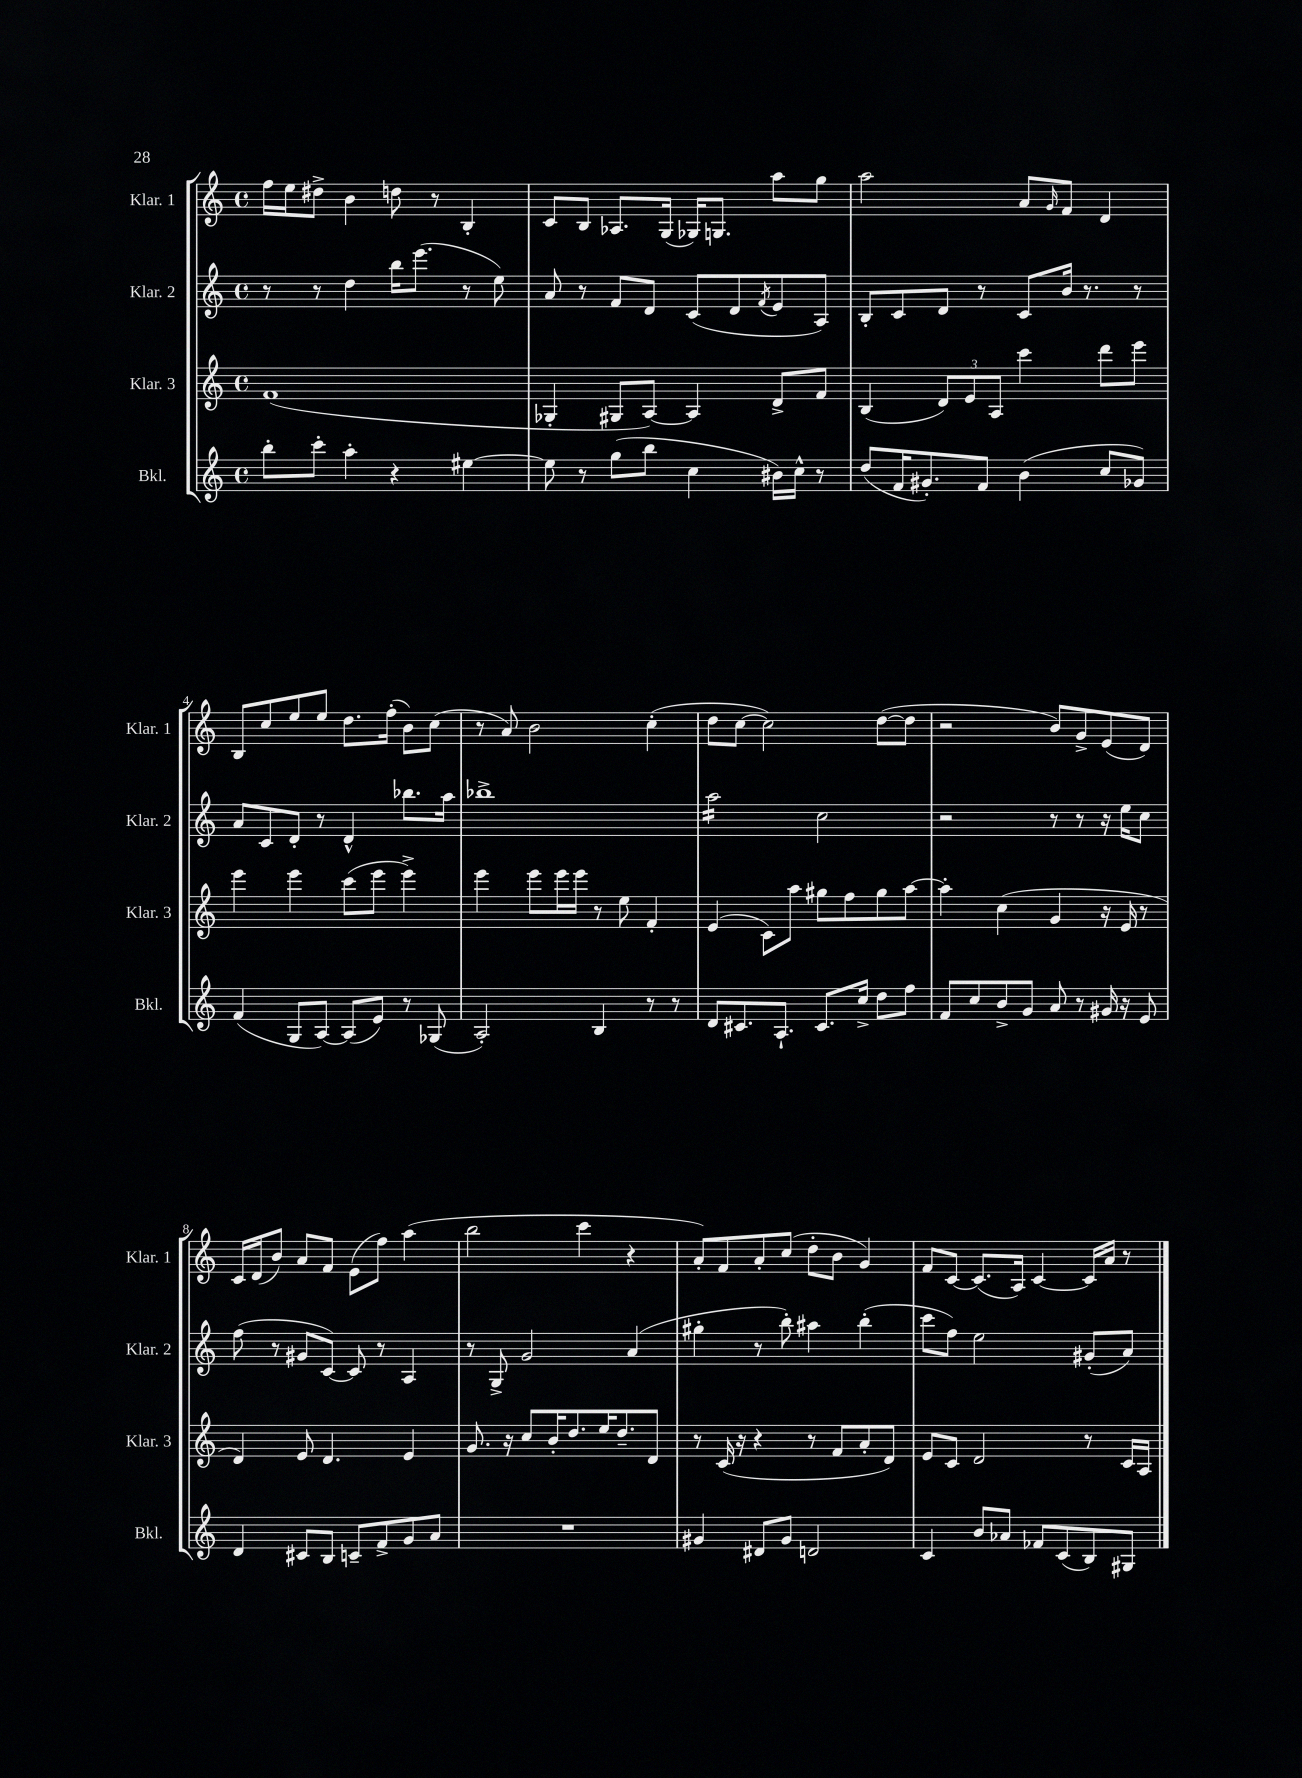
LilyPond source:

<<
\new StaffGroup <<
\new Staff = "s0" \with { instrumentName = "Klar. 1" shortInstrumentName = "Klar. 1" } {
    \clef treble \key c \major \defaultTimeSignature \time 4/4
    f''16 e''16 dis''8-> b'4 d''8 r8 b4-. |
    c'8 b8 aes8. g16( ges16) g8. a''8 g''8 |
    a''2 a'8 \grace { g'16 } f'8 d'4 |
    b8 c''8 e''8 e''8 d''8. f''16-.( b'8) c''8( |
    r8 a'8) b'2 c''4-.( |
    d''8 c''8~ c''2) d''8~( d''8 |
    r2 b'8) g'8-> e'8( d'8) |
    c'16 d'16( b'8) a'8 f'8 e'8( f''8) a''4( |
    b''2 c'''4 r4 |
    a'8-.) f'8 a'8-. c''8( d''8-. b'8 g'4) |
    f'8 c'8~ c'8.( a16) c'4~ c'16 a'16 r8 \bar "|." |
}
\new Staff = "s1" \with { instrumentName = "Klar. 2" shortInstrumentName = "Klar. 2" } {
    \clef treble \key c \major \defaultTimeSignature \time 4/4
    r8 r8 d''4 b''16 e'''8.( r8 e''8) |
    a'8 r8 f'8 d'8 c'8( d'8 \acciaccatura { f'8 } e'8 a8) |
    b8-. c'8 d'8 r8 c'8 b'16 r8. r8 |
    a'8 c'8 d'8-. r8 d'4-^ bes''8. a''16 |
    bes''1-> |
    a''2:16 c''2 |
    r2 r8 r8 r16 e''16 c''8 |
    f''8( r8 gis'8 c'8~) c'8 r8 a4 |
    r8 g8-> g'2 a'4( |
    gis''4-. r8 b''8-.) ais''4 b''4-.( |
    c'''8 f''8) e''2 gis'8-.( a'8) \bar "|." |
}
\new Staff = "s2" \with { instrumentName = "Klar. 3" shortInstrumentName = "Klar. 3" } {
    \clef treble \key c \major \defaultTimeSignature \time 4/4
    f'1( |
    ges4-. gis8 a8~) a4 d'8-> f'8 |
    b4( \tuplet 3/2 { d'8) e'8 a8 } c'''4 d'''8 e'''8 |
    e'''4 e'''4 c'''8( e'''8 e'''4->) |
    e'''4 e'''8 e'''16 e'''16 r8 e''8 f'4-. |
    e'4( c'8) a''8 gis''8 f''8 gis''8 a''8~ |
    a''4-. c''4( g'4 r16 e'16 r8 |
    d'4) e'8 d'4. e'4 |
    g'8. r16 c''8 b'16-. d''8. e''16 d''8.-- d'8 |
    r8 c'16( r16 r4 r8 f'8 a'8-. d'8) |
    e'8 c'8 d'2 r8 c'16 a16 \bar "|." |
}
\new Staff = "s3" \with { instrumentName = "Bkl." shortInstrumentName = "Bkl." } {
    \clef treble \key c \major \defaultTimeSignature \time 4/4
    b''8-. c'''8-. a''4-. r4 eis''4~ |
    eis''8 r8 g''8( b''8 c''4 bis'16) c''16-^ r8 |
    d''8( f'16 gis'8.-.) f'8 b'4( c''8 ges'8) |
    f'4( g8 a8~) a8( e'8) r8 ges8( |
    a2-.) b4 r8 r8 |
    d'8 cis'8. a8.-! cis'8. c''16-> d''8 f''8 |
    f'8 c''8 b'8-> g'8 a'8 r8 gis'16 r16 e'8 |
    d'4 cis'8 b8 c'8-- f'8-> g'8 a'8 |
    R1 |
    gis'4 dis'8 gis'8 d'2 |
    c'4 b'8 aes'8 fes'8 c'8( b8) gis8 \bar "|." |
}
>>
>>
